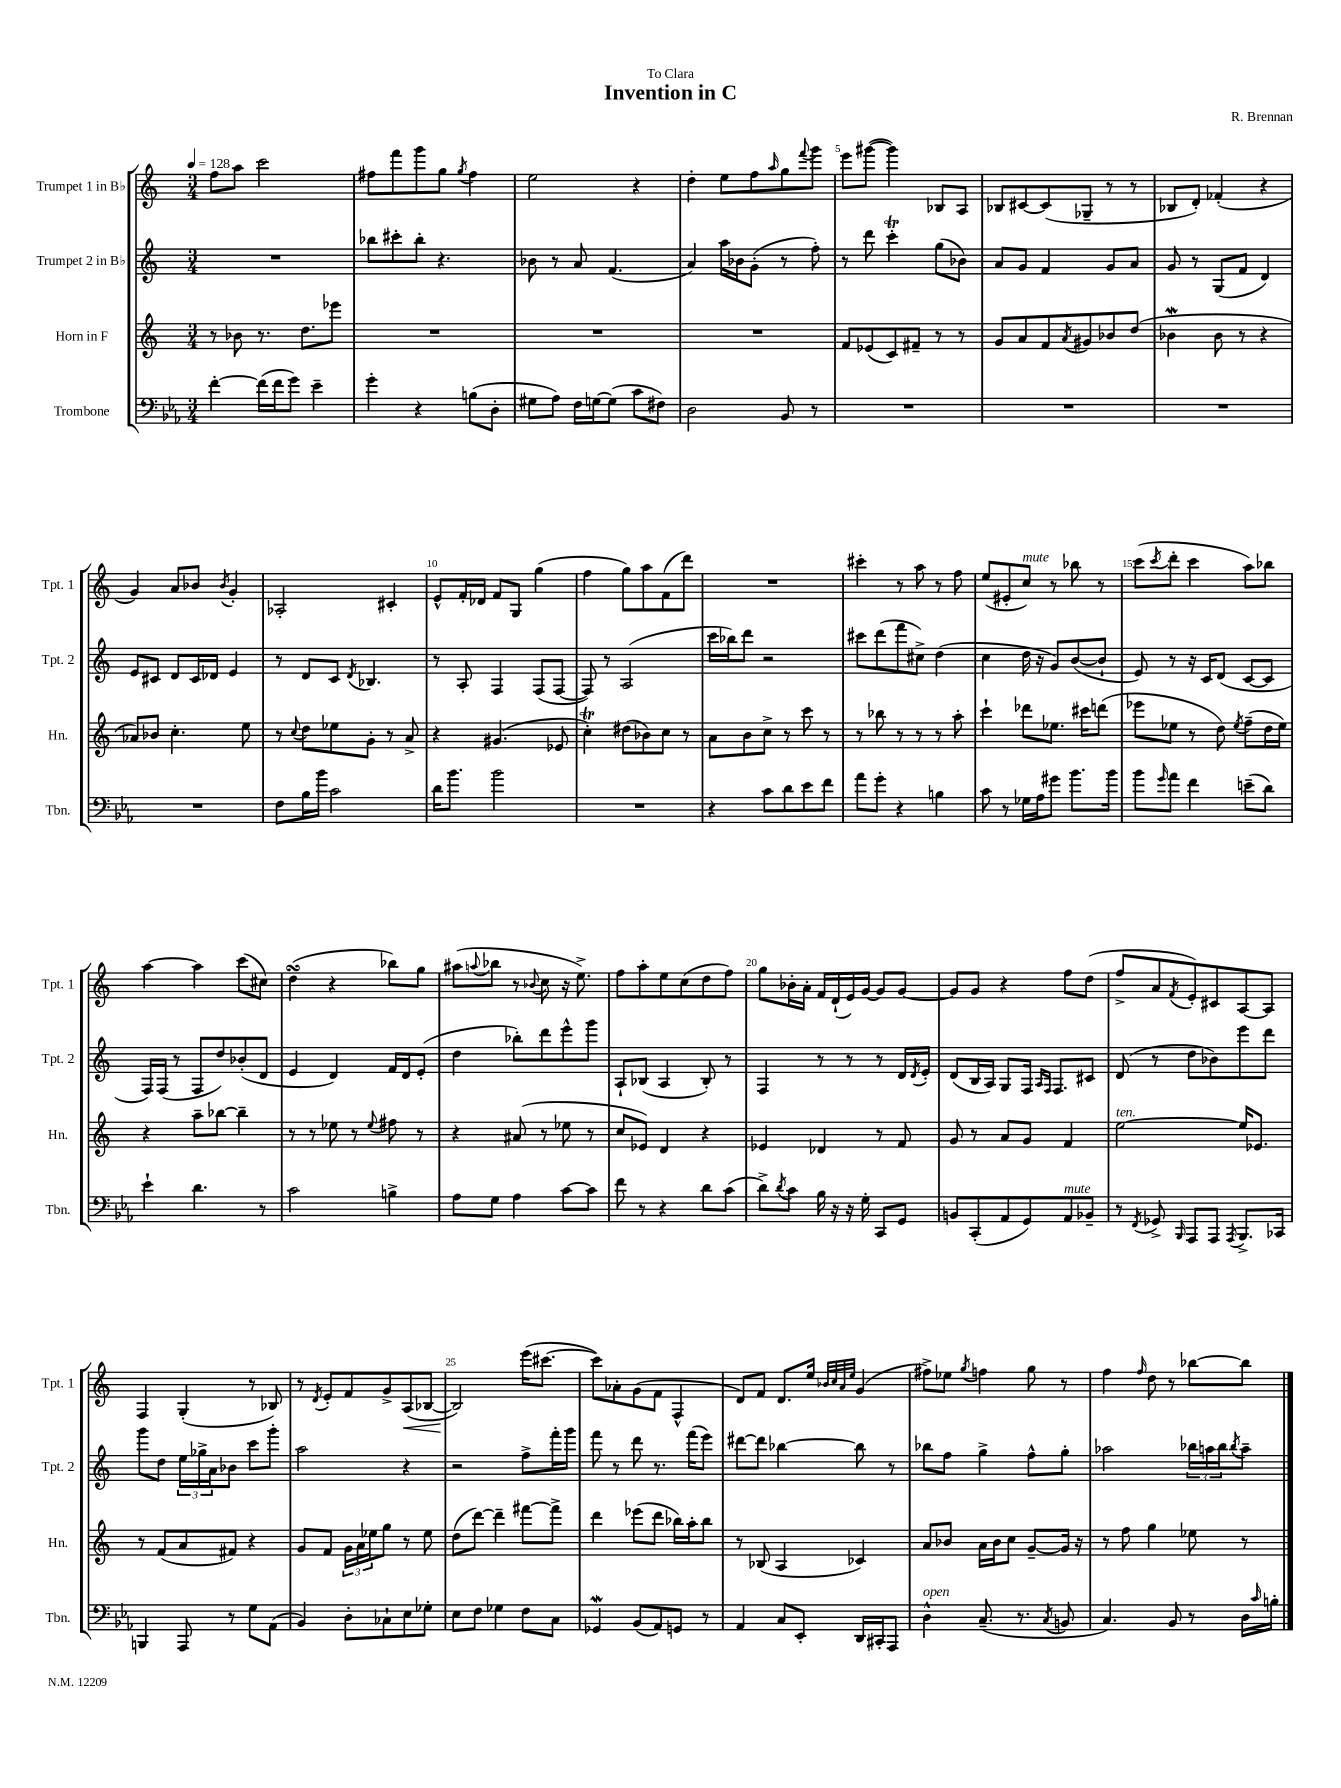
\header { title = "Invention in C" composer = "R. Brennan" dedication = "To Clara" }
<<
\new StaffGroup <<
\new Staff = "s0" \with { instrumentName = "Trumpet 1 in Bb" shortInstrumentName = "Tpt. 1" } {
    \clef treble \key c \major \numericTimeSignature \time 3/4 \tempo 4 = 128
    f''8 a''8 c'''2 |
    fis''8 f'''8 g'''8 g''8 \acciaccatura { g''8 } fis''4 |
    e''2 r4 |
    d''4-. e''8 f''8 \grace { a''16 } g''8 \appoggiatura { f'''8 } g'''8 |
    e'''8 gis'''8~( gis'''4) bes8 a8 |
    bes8 cis'8~ cis'8( ges8-- r8 r8 |
    bes8 d'8-.) fes'4-.( r4 |
    g'4) a'8 bes'8 \acciaccatura { bes'8 } g'4-. |
    aes2-. cis'4-. |
    e'8-^ f'16-. des'16 f'8 g8 g''4( |
    f''4 g''8) a''8 f'8( d'''8) |
    R2. |
    cis'''4-. r8 a''8 r8 f''8 |
    e''8( eis'8-. c''8^\markup { \italic "mute" }) r8 bes''8 r8 |
    c'''8( \acciaccatura { c'''8 } d'''8-. c'''4 a''8) bes''8 |
    a''4~ a''4 c'''8( cis''8) |
    d''4\turn( r4 bes''8) g''8 |
    ais''8( \appoggiatura { a''8 } bes''8 r8 \appoggiatura { bes'8 } c''8 r16 e''8.->) |
    f''8 a''8-. e''8 c''8( d''8 f''8) |
    g''8 bes'16-. a'16-. f'16 d'16-!( e'16) g'16~ g'8 g'8~ |
    g'8 g'8 r4 f''8 d''8( |
    f''8-> a'8 \acciaccatura { f'8 } e'8-.) cis'8 a8~ a8 |
    f4 g4-.( r8 bes8) |
    r8 \acciaccatura { d'8 } e'8-. f'8 g'8-> a8\<( bes8~ |
    bes2\!) e'''16( cis'''8.~ |
    cis'''8) aes'8-. g'8( f'8 f4-^ |
    d'8) f'8 d'8. e''16 \grace { bes'32 c''32 a'32 e''32 } g'4( |
    fis''8->) ees''8 \acciaccatura { g''8 } f''4 g''8 r8 |
    f''4 \grace { f''16 } d''8 r8 bes''8~ bes''8 \bar "|." |
}
\new Staff = "s1" \with { instrumentName = "Trumpet 2 in Bb" shortInstrumentName = "Tpt. 2" } {
    \clef treble \key c \major \numericTimeSignature \time 3/4
    R2. |
    bes''8 cis'''8-. bes''8-. r4. |
    bes'8 r8 a'8 f'4.( |
    a'4) a''16 bes'16 g'8-.( r8 f''8-.) |
    r8 d'''8 c'''4-.\trill g''8( bes'8) |
    a'8 g'8 f'4 g'8 a'8 |
    g'8 r8 g8( f'8 d'4) |
    e'8 cis'8 d'8 cis'16 des'16 e'4 |
    r8 d'8 c'8 \acciaccatura { d'8 } bes4. |
    r8 a8-. f4 f8( f8~ |
    f8) r8 a2( |
    c'''16 bes''16) d'''8 r2 |
    cis'''8 d'''8( f'''8 cis''8->) d''4( |
    c''4 d''16 r16 g'8) b'8~( b'8-! |
    e'8) r8 r16 c'16 d'8( c'8~ c'8 |
    f16) f16( r8 f8 d''8) bes'8-.( d'8 |
    e'4 d'4) f'16 d'16 e'8-.( |
    d''4 bes''8-.) d'''8 e'''8-^ g'''8 |
    a8-! bes8( a4 bes8-.) r8 |
    f4 r8 r8 r8 d'16 \acciaccatura { d'8 } e'16-. |
    d'8( b16 a16) g8 f16 \grace { a16 f16 } f8. cis'8 |
    d'8( r8 d''8 bes'8) e'''8 d'''8 |
    g'''8 d''8 \tuplet 3/2 { e''16 ges''16-> a'16 } bes'8 c'''8 g'''8-. |
    a''2 r4 |
    r2 f''8-> f'''16-. g'''16 |
    f'''8 r8 d'''8 r8. f'''16( e'''8) |
    dis'''8~ dis'''8 bes''4~ bes''8 r8 |
    bes''8 f''8 g''4-> f''8-^ g''8-. |
    aes''2 \tuplet 3/2 { bes''16 a''16 bes''16 } \acciaccatura { bes''8 } a''8-- \bar "|." |
}
\new Staff = "s2" \with { instrumentName = "Horn in F" shortInstrumentName = "Hn." } {
    \clef treble \key c \major \numericTimeSignature \time 3/4
    r8 bes'8 r8. d''8. ees'''8 |
    R2. |
    R2. |
    R2. |
    f'8 ees'8( c'8) fis'8-- r8 r8 |
    g'8 a'8 f'8 \acciaccatura { a'8 } gis'8 bes'8 d''8( |
    bes'4\mordent bes'8 r8 r4 |
    aes'8) bes'8 c''4.-. e''8 |
    r8 \appoggiatura { c''8 } d''8 ees''8 g'8-. r8 a'8-> |
    r4 gis'4.( ees'8 |
    c''4-.\trill) dis''8( bes'8) c''8 r8 |
    a'8 b'8 c''8-> r8 c'''8 r8 |
    r8 bes''8 r8 r8 r8 a''8-. |
    c'''4-! des'''8 ees''8. cis'''16 d'''8( |
    ees'''8 ees''8 r8 d''8) \acciaccatura { ees''8 } f''8--( d''16 ees''16) |
    r4 a''8-- bes''8~ bes''4-- |
    r8 r8 ees''8 r8 \appoggiatura { ees''8 } fis''8 r8 |
    r4 ais'8( r8 ees''8 r8 |
    c''8 ees'8) d'4 r4 |
    ees'4 des'4 r8 f'8 |
    g'8 r8 a'8 g'8 f'4 |
    e''2~^\markup { \italic "ten." } e''16 ees'8. |
    r8 f'8( a'8 fis'8) r4 |
    g'8 f'8 \tuplet 3/2 { g'16 a'16 ees''16 } g''8 r8 ees''8 |
    d''8( d'''8~) d'''4-- fis'''8~ fis'''8-> |
    d'''4 ees'''8( d'''8 bes''16) a''16-. bes''8 |
    r8 bes8( a4 ces'4) |
    a'8 bes'8 a'16 bes'16 c''8 g'8~-- g'16 r16 |
    r8 f''8 g''4 ees''8 r8 \bar "|." |
}
\new Staff = "s3" \with { instrumentName = "Trombone" shortInstrumentName = "Tbn." } {
    \clef bass \key ees \major \numericTimeSignature \time 3/4
    f'4~-. f'16( f'16 g'8) ees'4-- |
    g'4-. r4 b8( d8-. |
    gis8 aes8) f16 g16~ g8( c'8 fis8) |
    d2 bes,8 r8 |
    R2. |
    R2. |
    R2. |
    R2. |
    f8 bes16 bes'16 c'2 |
    d'16 bes'8. bes'2 |
    R2. |
    r4 c'8 d'8 ees'8 f'8 |
    aes'8 g'8-. r4 b4 |
    c'8 r8 ges16 aes16 gis'8 bes'8. bes'16 |
    bes'8 \grace { g'16 } aes'8 f'4 e'8--( d'8) |
    ees'4-! d'4. r8 |
    c'2 b4-> |
    aes8 g8 aes4 c'8~ c'8 |
    f'8 r8 r4 d'8 c'8( |
    d'8->) \acciaccatura { d'8 } c'8 bes16 r16 r16 g16-. c,8 g,8 |
    b,8 c,8-.( aes,8 g,8) aes,8^\markup { \italic "mute" } bes,8-- |
    r8 \acciaccatura { f,8 } ges,8-> \grace { bes,,16 } aes,,8 aes,,8 \acciaccatura { aes,,8 } bes,,8.-> ces,16 |
    b,,4 aes,,8 r8 g8 aes,8( |
    bes,4) d8-. ces8-! ees8 ges8-. |
    ees8 f8 ges4 f8 c8 |
    ges,4\mordent bes,8( aes,8) g,8 r8 |
    aes,4 c8 ees,8-. d,16 cis,16-. aes,,8 |
    d4-^^\markup { \italic "open" } c8.--( r8. \acciaccatura { c8 } b,8 |
    c4.) bes,8 r8 d16 \grace { c'16 } b16-. \bar "|." |
}
>>
>>
\layout { \context { \Score \override BarNumber.break-visibility = ##(#f #t #t) barNumberVisibility = #(every-nth-bar-number-visible 5) } }
